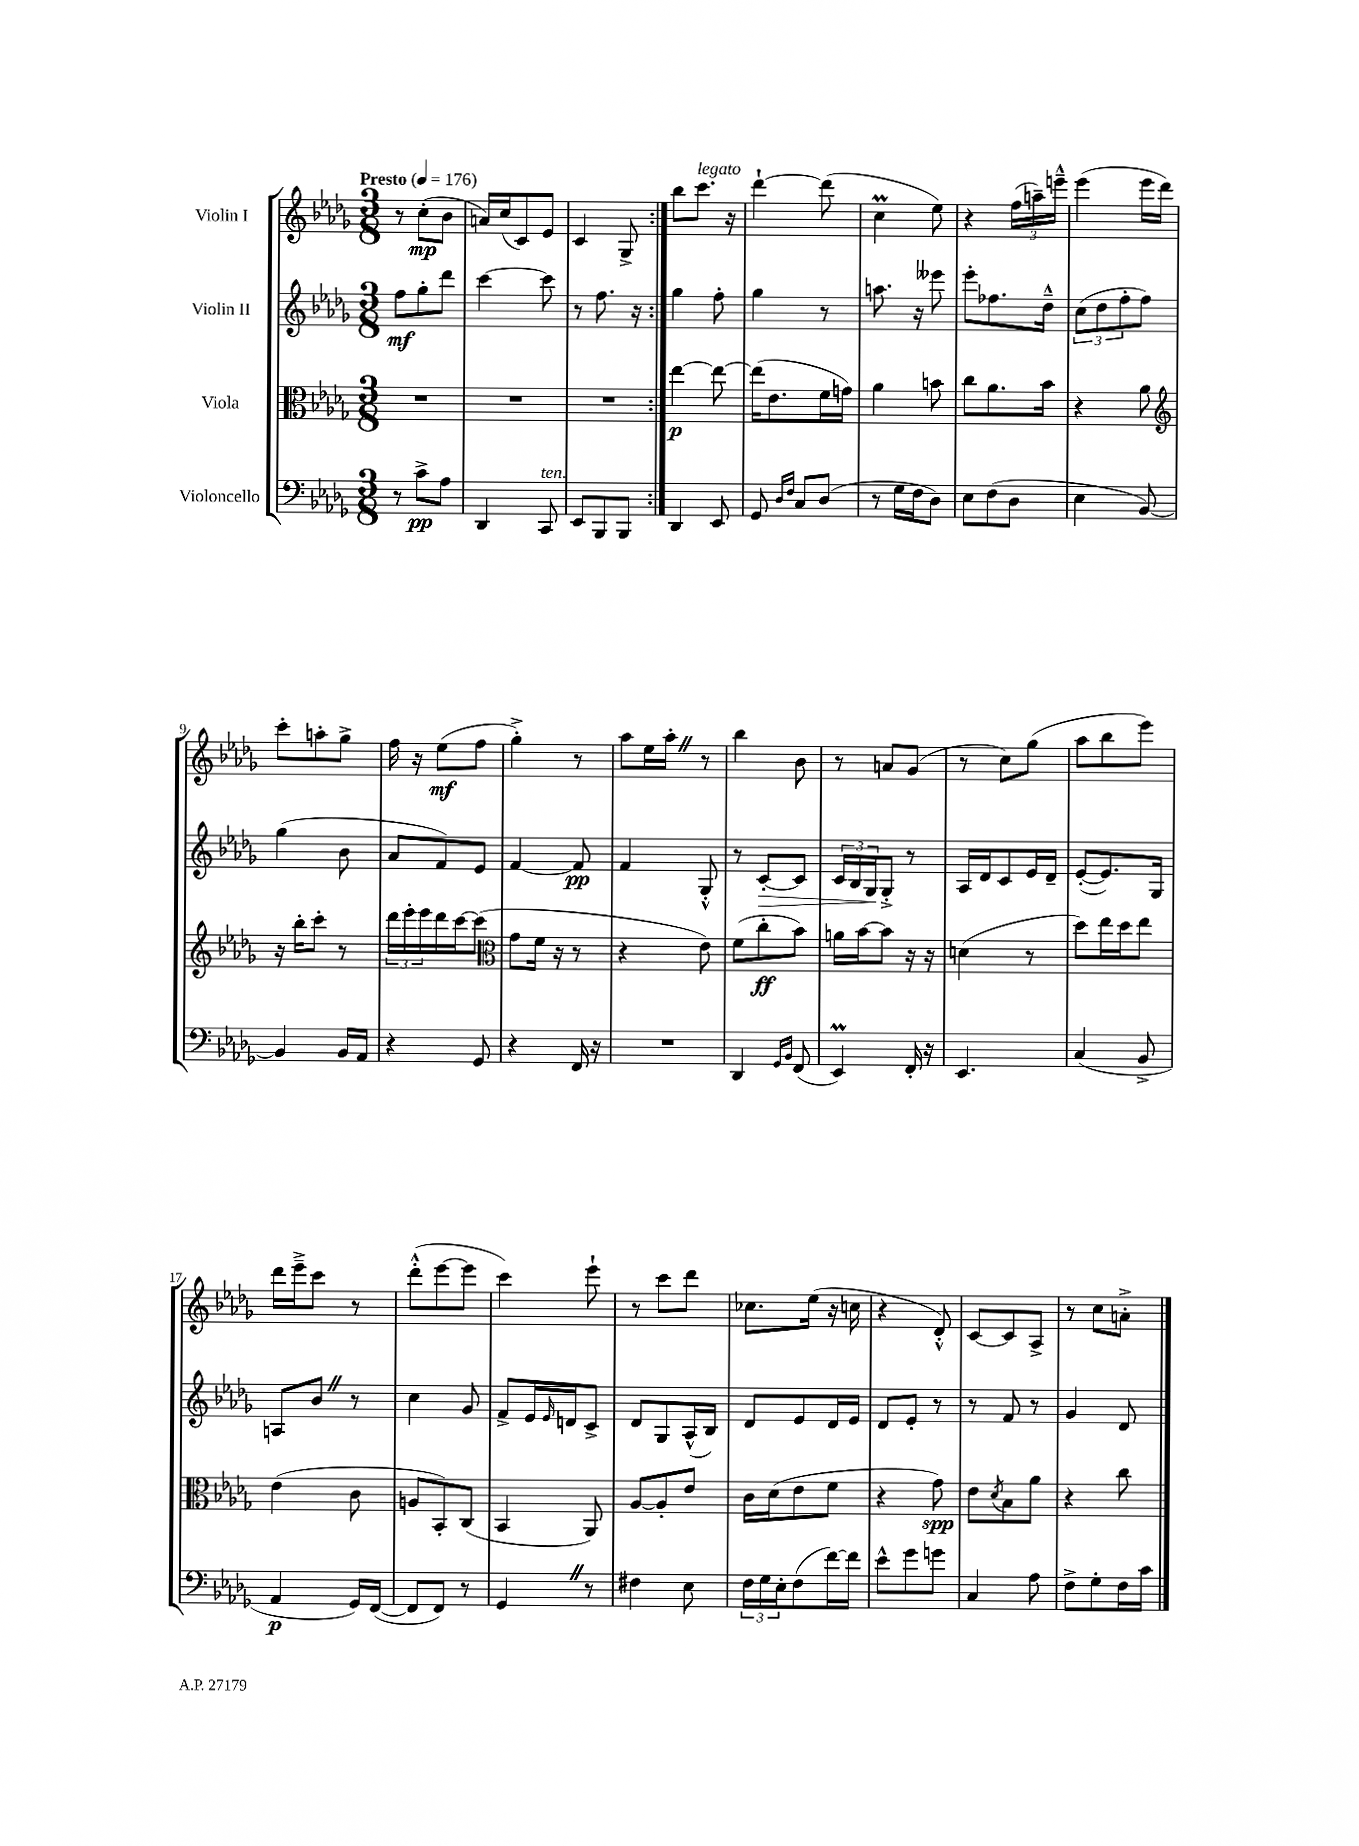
<<
\new StaffGroup <<
\new Staff = "s0" \with { instrumentName = "Violin I" } {
    \clef treble \key des \major \numericTimeSignature \time 3/8 \tempo "Presto" 4 = 176
    \repeat volta 2 { r8 c''8-.\mp( bes'8 |
    a'16) c''16( c'8) ees'8 |
    c'4 ges8-> | }
    bes''8 c'''8.^\markup { \italic "legato" } r16 |
    des'''4~-! des'''8( |
    c''4\prall ees''8) |
    r4 \tuplet 3/2 { f''16( a''16--) e'''16---^ } |
    ees'''4( ees'''16 des'''16) |
    c'''8-. a''8-. ges''8-> |
    f''16 r16 ees''8\mf( f''8 |
    ges''4-.->) r8 |
    aes''8 ees''16 aes''16-. \once \override BreathingSign.text = \markup { \musicglyph "scripts.caesura.straight" } \breathe r8 |
    bes''4 bes'8 |
    r8 a'8 ges'8( |
    r8 c''8) ges''8( |
    aes''8 bes''8 ees'''8) |
    des'''16 ees'''16---> c'''8 r8 |
    des'''8-.-^( ees'''8~ ees'''8 |
    c'''4) ees'''8-! |
    r8 c'''8 des'''8 |
    ces''8. ees''16( r16 c''16 |
    r4 des'8-.-^) |
    c'8~ c'8 aes8-> |
    r8 c''8 a'8-.-> \bar "|." |
}
\new Staff = "s1" \with { instrumentName = "Violin II" } {
    \clef treble \key des \major \numericTimeSignature \time 3/8
    \repeat volta 2 { f''8\mf ges''8-. des'''8 |
    c'''4~ c'''8 |
    r8 f''8. r16 | }
    ges''4 f''8-. |
    ges''4 r8 |
    a''8. r16 eeses'''8 |
    ees'''8-. fes''8. des''16---^ |
    \tuplet 3/2 { c''8( des''8 f''8-. } f''8) |
    ges''4( bes'8 |
    aes'8 f'8) ees'8 |
    f'4~ f'8\pp |
    f'4 ges8-.-^ |
    r8 c'8~-.\> c'8 |
    \tuplet 3/2 { c'16 bes16 ges16\! } ges8-.-> r8 |
    aes16 des'16 c'8 ees'16 des'16-- |
    ees'8~-.( ees'8.) ges16 |
    a8 bes'8 \once \override BreathingSign.text = \markup { \musicglyph "scripts.caesura.straight" } \breathe r8 |
    c''4 ges'8 |
    f'8-> ees'16 \grace { ees'16 } d'16 c'8-> |
    des'8 ges8 aes16-^( bes16) |
    des'8 ees'8 des'16 ees'16 |
    des'8 ees'8-. r8 |
    r8 f'8 r8 |
    ges'4 des'8 \bar "|." |
}
\new Staff = "s2" \with { instrumentName = "Viola" } {
    \clef alto \key des \major \numericTimeSignature \time 3/8
    \repeat volta 2 { R4. |
    R4. |
    R4. | }
    ees''4~\p ees''8~ |
    ees''16( ees'8. f'16 g'16) |
    aes'4 b'8 |
    c''8 aes'8. bes'16 |
    r4 aes'8 |
    \clef treble r16 bes''16-. c'''8-. r8 |
    \tuplet 3/2 { des'''16 ees'''16-. ees'''16 } des'''16 c'''16~ c'''8( |
    \clef alto ges'8 f'16 r16 r8 |
    r4 ees'8) |
    f'8( c''8-.\ff bes'8) |
    a'16 bes'16~ bes'8 r16 r16 |
    d'4( r8 |
    des''8) ees''16 des''16 ees''8 |
    ees'4( c'8 |
    a8 bes,8-.) c8( |
    bes,4 aes,8) |
    aes8~ aes8-. ees'8 |
    c'16 des'16( ees'8 f'8 |
    r4 ges'8\spp) |
    ees'8 \acciaccatura { des'8 } bes8 aes'8 |
    r4 c''8 \bar "|." |
}
\new Staff = "s3" \with { instrumentName = "Violoncello" } {
    \clef bass \key des \major \numericTimeSignature \time 3/8
    \repeat volta 2 { r8 c'8->\pp aes8 |
    des,4 c,8^\markup { \italic "ten." } |
    ees,8 bes,,8 bes,,8 | }
    des,4 ees,8 |
    ges,8 \grace { des16 f16 } c8 des8( |
    r8 ges16 f16 des8) |
    ees8 f8( des8 |
    ees4 bes,8~) |
    bes,4 bes,16 aes,16 |
    r4 ges,8 |
    r4 f,16 r16 |
    R4. |
    des,4 \grace { ges,16 bes,16 } f,8( |
    ees,4\prall) f,16-. r16 |
    ees,4. |
    c4( bes,8-> |
    aes,4\p ges,16) f,16~( |
    f,8 f,8) r8 |
    ges,4 \once \override BreathingSign.text = \markup { \musicglyph "scripts.caesura.straight" } \breathe r8 |
    fis4 ees8 |
    \tuplet 3/2 { f16 ges16 ees16-. } f8( f'16~) f'16 |
    ees'8-^ ges'8 g'8 |
    c4 aes8 |
    f8-> ges8-. f16 c'16 \bar "|." |
}
>>
>>
